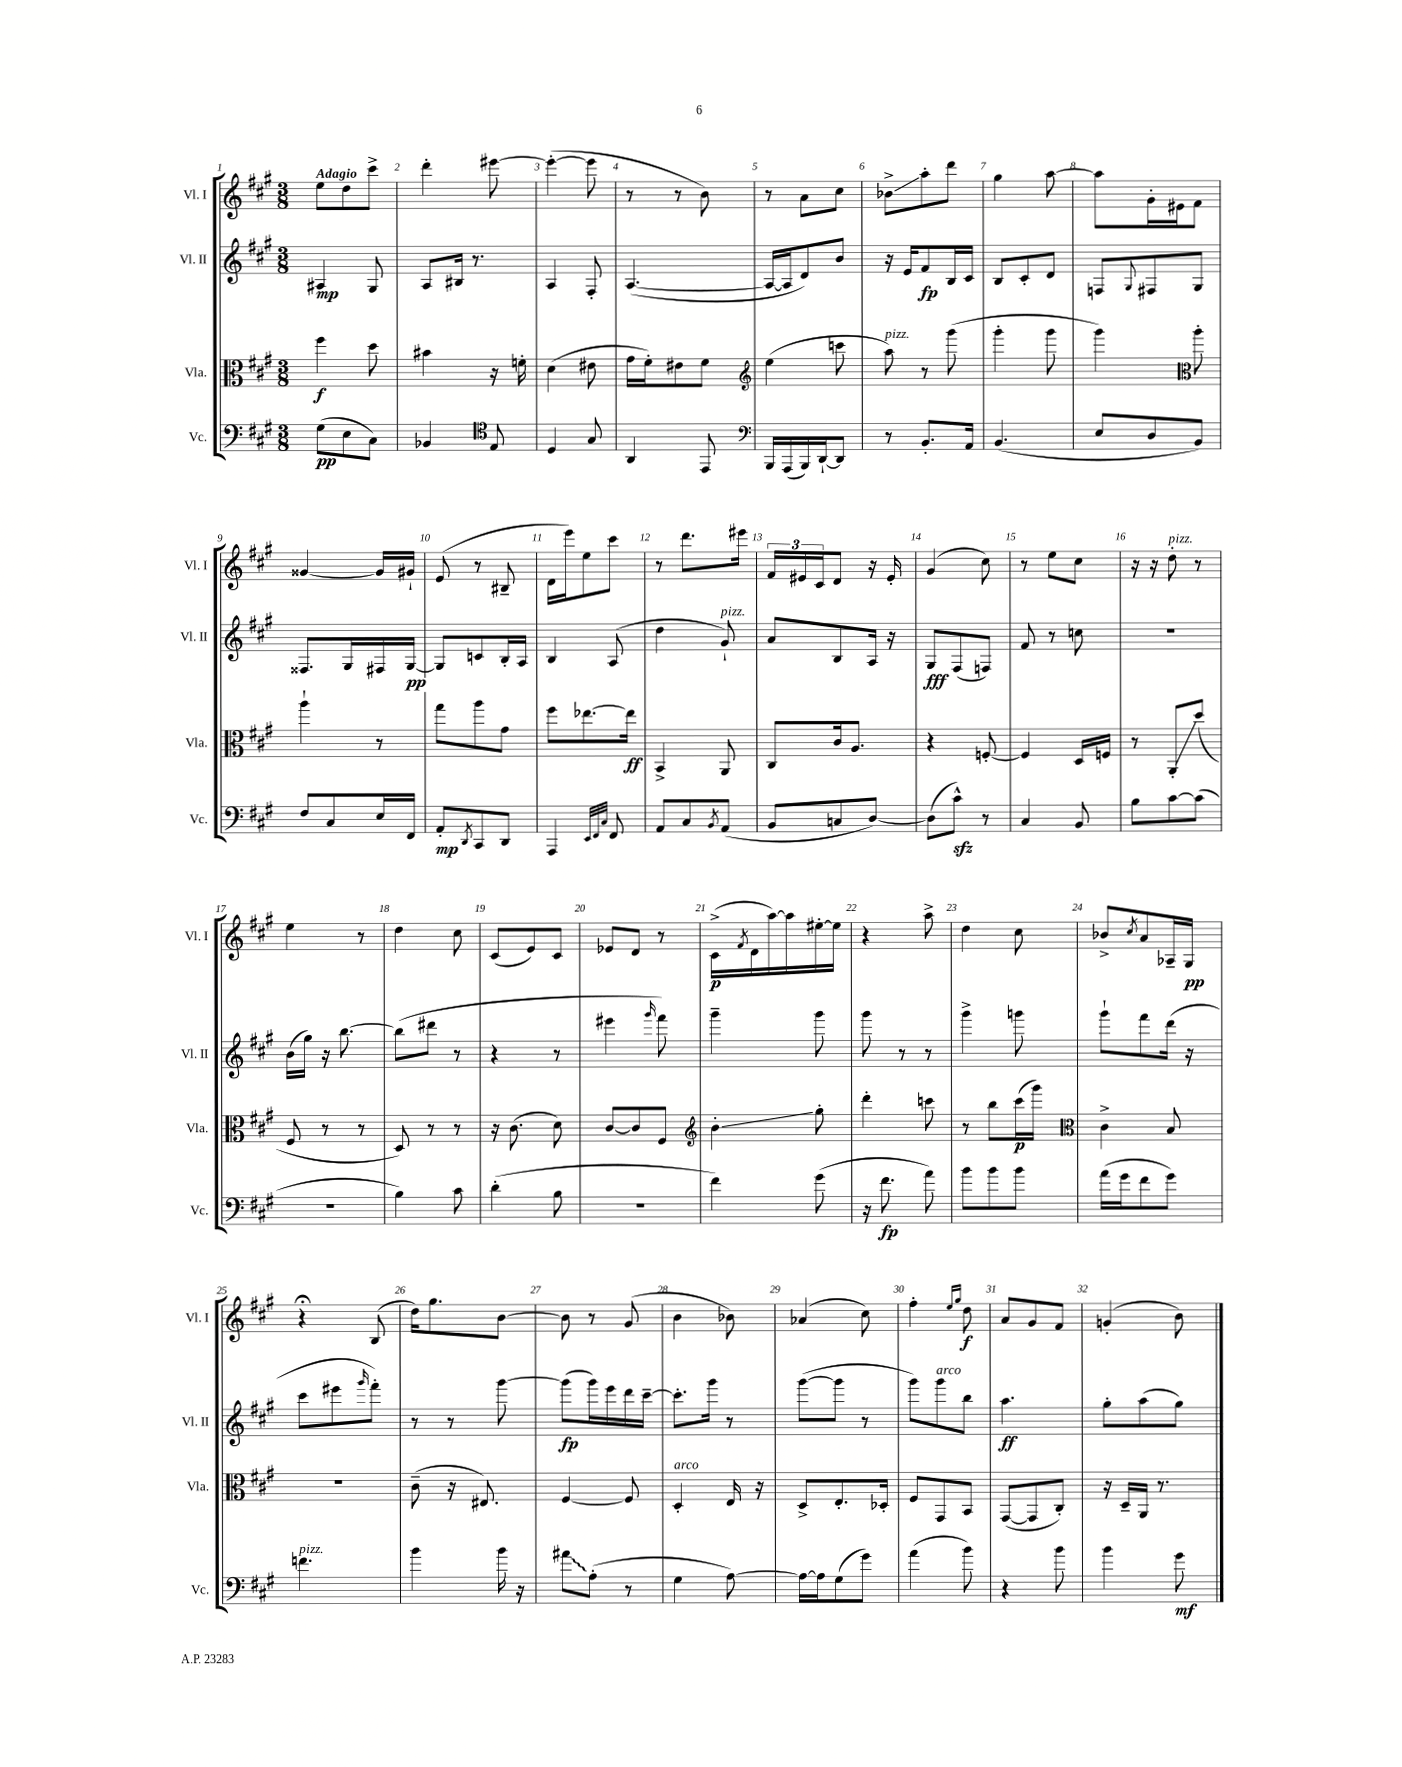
<<
\new StaffGroup <<
\new Staff = "s0" \with { instrumentName = "Vl. I" shortInstrumentName = "Vl. I" } {
    \clef treble \key a \major \numericTimeSignature \time 3/8 \tempo "Adagio"
    e''8 d''8 cis'''8-> |
    d'''4-. eis'''8~ |
    eis'''4~-.( eis'''8 |
    r8 r8 b'8) |
    r8 a'8 cis''8 |
    bes'8->\glissando a''8-. d'''8 |
    gis''4 a''8~ |
    a''8 gis'16-. eis'16 fis'8 |
    gisis'4~ gisis'16 gis'16-! |
    e'8( r8 bis8-- |
    d'16 e'''16) e''8 cis'''8 |
    r8 d'''8. eis'''16 |
    \tuplet 3/2 { fis'16 eis'16 cis'16 } d'8 r16 eis'16-. |
    gis'4( cis''8) |
    r8 e''8 cis''8 |
    r16 r16 d''8-.^\markup { \italic "pizz." } r8 |
    e''4 r8 |
    d''4 cis''8 |
    cis'8( e'8) cis'8 |
    ees'8 d'8 r8 |
    cis'16->\p( \acciaccatura { fis'8 } d'16 a''16~) a''16 eis''16~-. eis''16 |
    r4 a''8-> |
    d''4 cis''8 |
    bes'8-> \acciaccatura { cis''8 } a'8 aes16-- gis16\pp |
    r4\fermata b8( |
    d''16) gis''8. b'8~ |
    b'8 r8 gis'8( |
    b'4 bes'8) |
    aes'4( cis''8) |
    fis''4-. \grace { e''16 gis''16 } d''8\f |
    a'8 gis'8 fis'8 |
    g'4-.( b'8) \bar "|." |
}
\new Staff = "s1" \with { instrumentName = "Vl. II" shortInstrumentName = "Vl. II" } {
    \clef treble \key a \major \numericTimeSignature \time 3/8
    ais4\mp gis8 |
    a8 bis16 r8. |
    a4 fis8-. |
    a4.~( |
    a16~ a16 d'8) b'8 |
    r16 e'16 fis'8\fp b16 cis'16 |
    b8 cis'8-. d'8 |
    f8 \appoggiatura { gis8 } fis8 gis8 |
    fisis8. gis16 fis16 gis16~\pp |
    gis8 c'8 b16-. a16 |
    b4 a8( |
    d''4 gis'8-!^\markup { \italic "pizz." }) |
    a'8 b8 a16 r16 |
    gis8\fff fis8( f8) |
    fis'8 r8 c''8 |
    R4. |
    b'16( gis''16) r16 b''8.~ |
    b''8( dis'''8 r8 |
    r4 r8 |
    eis'''4 \grace { gis'''16 } fis'''8) |
    gis'''4-- gis'''8 |
    gis'''8 r8 r8 |
    gis'''4-> g'''8 |
    gis'''8-! fis'''8 d'''16( r16 |
    cis'''8 eis'''8 \grace { gis'''16 } fis'''8-.) |
    r8 r8 gis'''8~ |
    gis'''8\fp( gis'''16) e'''16 d'''16 cis'''16~-- |
    cis'''8.-. gis'''16 r8 |
    gis'''8~( gis'''8 r8 |
    gis'''8) gis'''8^\markup { \italic "arco" } b''8 |
    a''4.\ff |
    gis''8-. a''8( gis''8) \bar "|." |
}
\new Staff = "s2" \with { instrumentName = "Vla." shortInstrumentName = "Vla." } {
    \clef alto \key a \major \numericTimeSignature \time 3/8
    fis''4\f d''8 |
    bis'4 r16 f'16-. |
    d'4( eis'8 |
    gis'16 fis'16-.) eis'8 fis'8 |
    \clef treble e''4( c'''8 |
    a''8^\markup { \italic "pizz." }) r8 gis'''8( |
    gis'''4-. gis'''8 |
    gis'''4) \clef alto a''8-. |
    a''4-! r8 |
    gis''8 a''8 gis'8 |
    fis''8 ees''8.~ ees''16\ff |
    b,4-> a,8 |
    cis8 cis'16 a8. |
    r4 f8~-. |
    f4 d16 f16 |
    r8 a,8-.\glissando d''8( |
    fis8 r8 r8 |
    d8) r8 r8 |
    r16 cis'8.( d'8) |
    cis'8~ cis'8 fis8 |
    \clef treble b'4-.\glissando gis''8-. |
    d'''4-. c'''8 |
    r8 b''8 cis'''16\p( gis'''16) |
    \clef alto cis'4-> b8 |
    R4. |
    cis'8--( r16 eis8.) |
    fis4~ fis8 |
    d4-.^\markup { \italic "arco" } e16 r16 |
    d8-> e8.-. des16-. |
    fis8 gis,8 b,8 |
    gis,8~( gis,8 cis8-.) |
    r16 d16-- a,16 r8. \bar "|." |
}
\new Staff = "s3" \with { instrumentName = "Vc." shortInstrumentName = "Vc." } {
    \clef bass \key a \major \numericTimeSignature \time 3/8
    gis8\pp( e8 cis8) |
    bes,4 \clef tenor e8 |
    d4 gis8 |
    a,4 e,8 |
    \clef bass b,,16 a,,16( b,,16) d,16~-! d,8 |
    r8 b,8.-. a,16 |
    b,4.( |
    e8 d8 b,8) |
    fis8 cis8 e16 fis,16 |
    a,8-.\mp \acciaccatura { d,8 } cis,8 d,8 |
    a,,4 \grace { e,32 fis,32 cis32 } fis,8 |
    a,8 cis8 \acciaccatura { b,8 } a,8( |
    b,8 c8 d8~) |
    d8( cis'8-^\sfz) r8 |
    cis4 b,8 |
    b8 cis'8~ cis'8( |
    R4. |
    b4) cis'8 |
    d'4-.( b8 |
    R4. |
    fis'4) gis'8( |
    r16 fis'8.\fp a'8) |
    b'8 b'8 b'8 |
    a'16( gis'16 fis'8 gis'8) |
    f'4.^\markup { \italic "pizz." } |
    b'4 b'16 r16 |
    \once \override Glissando.style = #'zigzag ais'8\glissando a8-.( r8 |
    gis4 a8~) |
    a16~ a16 gis8( gis'8) |
    a'4( b'8) |
    r4 b'8 |
    b'4 gis'8\mf \bar "|." |
}
>>
>>
\layout { \context { \Score \override BarNumber.break-visibility = ##(#f #t #t) barNumberVisibility = #all-bar-numbers-visible } }
